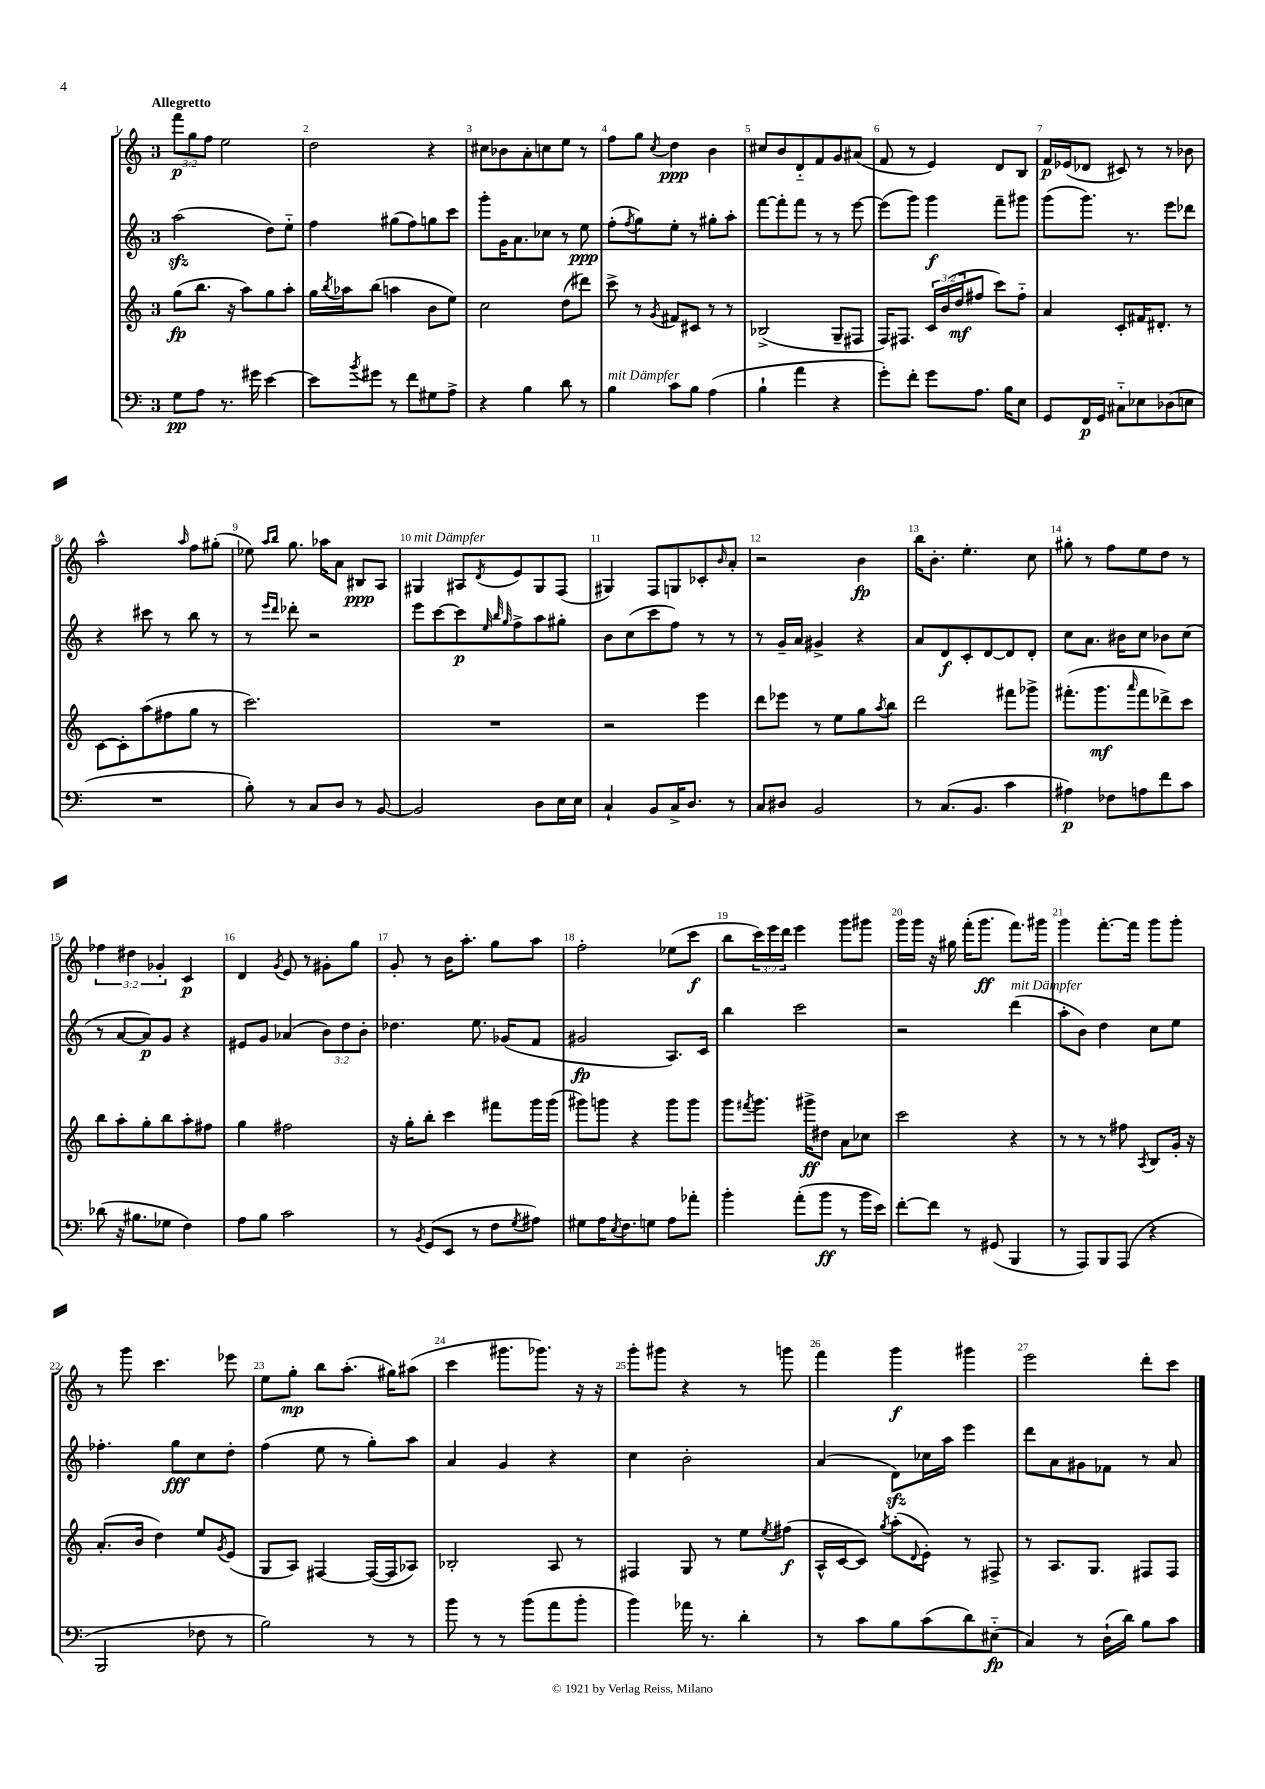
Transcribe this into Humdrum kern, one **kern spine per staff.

**kern	**dynam	**kern	**dynam	**kern	**dynam	**kern	**dynam
*part4	*part4	*part3	*part3	*part2	*part2	*part1	*part1
*staff4	*staff4	*staff3	*staff3	*staff2	*staff2	*staff1	*staff1
*clefF4	*	*clefG2	*	*clefG2	*	*clefG2	*
*k[]	*	*k[]	*	*k[]	*	*k[]	*
*M3/4	*	*M3/4	*	*M3/4	*	*M3/4	*
=1	=1	=1	=1	=1	=1	=1	=1
!	!	!	!	!	!	!LO:TX:a:B:t=Allegretto	!
8G\L	pp	(8gg\L	fp	(2aazz\	.	12fff\L	p
.	.	.	.	.	.	12gg\	.
8A\J	.	8.bb\J	.	.	.	.	.
.	.	.	.	.	.	12ff\J	.
8.r	.	.	.	.	.	2ee\	.
.	.	16r	.	.	.	.	.
.	.	8aa\L)	.	.	.	.	.
16g#X\	.	.	.	.	.	.	.
[4e\	.	8gg\	.	8dd\L)	.	.	.
.	.	8aa'\J	.	8ee\J	.	.	.
=2	=2	=2	=2	=2	=2	=2	=2
8e\L]	.	16gg\LL	.	4ff\	.	2dd\	.
.	.	8qbb/	.	.	.	.	.
.	.	16aa-X\J	.	.	.	.	.
8qb/	.	.	.	.	.	.	.
8g#X\J	.	(8bb\J	.	.	.	.	.
8r	.	4aan\	.	(8gg#X\L	.	.	.
8f\L	.	.	.	8ff\)	.	.	.
8G#X\	.	8b\L	.	8ggn\	.	4r	.
8A^\J	.	8ee\J)	.	8ccc\J	.	.	.
=3	=3	=3	=3	=3	=3	=3	=3
4r	.	2cc\	.	8ggg'\L	.	8cc#X\L	.
.	.	.	.	16g\K	.	8b-X\	.
.	.	.	.	8.a\	.	.	.
4B\	.	.	.	.	.	8a'\	.
.	.	.	.	8cc-X\J	.	8ccn\	.
8d\	.	(8dd\L	.	8r	.	8ee\J	.
8r	.	8ddd#X\J)	.	8ee\	ppp	8r	.
=4	=4	=4	=4	=4	=4	=4	=4
!LO:TX:a:i:t=mit Dämpfer	!	!	!	!	!	!	!
4B\	.	8ccc^\	.	(8ff'\L	.	8ff\L	.
.	.	.	.	8qff/	.	.	.
.	.	8r	.	8gg\)	.	8gg\J	.
.	.	8qg/	.	.	.	8qcc/	.
8c\L	.	8f#X/L	.	8ee'\J	.	4dd\	ppp
8B\J	.	8c#X/J	.	8r	.	.	.
(4A\	.	8r	.	8gg#X'\L	.	4b\	.
.	.	8r	.	8aa'\J	.	.	.
=5	=5	=5	=5	=5	=5	=5	=5
4B`\	.	(2B-X^/	.	[8fff\L	.	8cc#X/L	.
.	.	.	.	8fff'\]	.	8b/	.
4a\	.	.	.	8fff\J	.	8d/	.
.	.	.	.	8r	.	8f/	.
4r	.	8G~/L	.	8r	.	8g/	.
.	.	8F#X/J	.	[8eee\	.	(8a#X/J	.
=6	=6	=6	=6	=6	=6	=6	=6
8g'\L)	.	16F/KL)	.	(8eee\L]	.	8f/	.
.	.	8.F#X/J	.	.	.	.	.
8f'\J	.	.	.	8ggg\J)	.	8r	.
8g\L	.	24c/LL	.	4ggg\	f	4e/)	.
.	.	(24b/	.	.	.	.	.
.	.	24dd/J	mf	.	.	.	.
8.A\J	.	8ff#X/J	.	.	.	.	.
.	.	8ccc\L)	.	8fff~\L	.	8d/L	.
16B\KL	.	.	.	.	.	.	.
8E\J	.	8ff#\J	.	8ggg#X\J	.	8B/J	.
=7	=7	=7	=7	=7	=7	=7	=7
8GG/L	.	4a/	.	(8ggg\L	.	16f/LL	p
.	.	.	.	.	.	(16e-X/J	.
16FF/L	p	.	.	8.ggg\J)	.	8d-X/J	.
16GG/JJ	.	.	.	.	.	.	.
8C#X\L	.	8c'/L	.	.	.	8c#X/)	.
.	.	.	.	8.r	.	.	.
8E-X\	.	16f#X/K	.	.	.	8r	.
.	.	8.d#X'/J	.	.	.	.	.
(8D-X\	.	.	.	8eee\L	.	8r	.
8En\J	.	8r	.	8ddd-X\J	.	8b-X\	.
!!LO:LB:g=z
=8	=8	=8	=8	=8	=8	=8	=8
2.r	.	[8c\L	.	4r	.	2aa^^\	.
.	.	8c'\]	.	.	.	.	.
.	.	(8aa\	.	8ccc#X\	.	.	.
.	.	8ff#X\	.	8r	.	.	.
.	.	.	.	.	.	16qqaa/	.
.	.	8gg\J	.	8bb\	.	8ff\L	.
.	.	8r	.	8r	.	(8gg#X'\J	.
=9	=9	=9	=9	=9	=9	=9	=9
8B'\)	.	2.ccc\)	.	8r	.	8ee-X\)	.
.	.	.	.	16qqeee/LL	.	16qqaa/LL	.
.	.	.	.	16qqddd/JJ	.	16qqbb/JJ	.
8r	.	.	.	8ddd-X'\	.	8.gg\	.
8C/L	.	.	.	2r	.	.	.
.	.	.	.	.	.	16aa-X\KL	.
8D/J	.	.	.	.	.	8a\J	.
8r	.	.	.	.	.	8B#X/L	ppp
[8BB/	.	.	.	.	.	8A/J	.
=10	=10	=10	=10	=10	=10	=10	=10
!	!	!	!	!	!	!LO:TX:a:i:t=mit Dämpfer	!
2BB/]	.	2.r	.	8eee\L	.	4G#X/	.
.	.	.	.	[8ccc\	.	.	.
.	.	.	.	8ccc\]	p	8A#X/L	.
.	.	.	.	32qqee/	.	.	.
.	.	.	.	32qqbb/	.	.	.
.	.	.	.	32qqgg/	.	8qd/	.
.	.	.	.	8ff^\	.	8e/	.
8D\L	.	.	.	8aa\	.	8G#/	.
16E\L	.	.	.	8gg#X'\J	.	(8F/J	.
16E\JJ	.	.	.	.	.	.	.
=11	=11	=11	=11	=11	=11	=11	=11
4C`/	.	2r	.	8b\L	.	4G#X/)	.
.	.	.	.	(8cc\	.	.	.
8BB/L	.	.	.	8ccc\	.	8F/L	.
16C^/K	.	.	.	8ff\J)	.	8Gn/	.
8.D/J	.	.	.	.	.	.	.
.	.	4eee\	.	8r	.	8c-X'/	.
.	.	.	.	.	.	16qqb/	.
8r	.	.	.	8r	.	8a'/J	.
=12	=12	=12	=12	=12	=12	=12	=12
8C/L	.	8ddd\L	.	8r	.	2r	.
8D#X/J	.	8eee-X\J	.	16g~/LL	.	.	.
.	.	.	.	16a/JJ	.	.	.
2BB/	.	8r	.	4g#X^/	.	.	.
.	.	8ee\L	.	.	.	.	.
.	.	8gg\	.	4r	.	4b\	fp
.	.	8qaa/	.	.	.	.	.
.	.	8bb\J	.	.	.	.	.
=13	=13	=13	=13	=13	=13	=13	=13
8r	.	2ddd\	.	8a/L	.	16bb\KL	.
.	.	.	.	.	.	8.b'\J	.
(8.C/L	.	.	.	8d/	f	.	.
.	.	.	.	8c'/	.	4.ee'\	.
8.BB/J	.	.	.	.	.	.	.
.	.	.	.	[8d/	.	.	.
4c\	.	8fff#X\L	.	8d/]	.	.	.
.	.	8ggg-X^\J	.	8d'/J	.	8cc\	.
=14	=14	=14	=14	=14	=14	=14	=14
4A#X\)	p	(8.fff#X'\L	.	8cc\L	.	8gg#X'\	.
.	.	.	.	8.a\J	.	8r	.
.	.	8.ggg\	mf	.	.	.	.
8F-X\L	.	.	.	.	.	8ff\L	.
.	.	.	.	16b#X\KL	.	.	.
.	.	16qqaaa/	.	.	.	.	.
8An\	.	8fff#\	.	8cc\J	.	8ee\	.
8f\	.	8ddd-X^\)	.	8b-X\L	.	8dd\J	.
8c\J	.	8ccc\J	.	(8cc\J	.	8r	.
!!LO:LB:g=z
=15	=15	=15	=15	=15	=15	=15	=15
(8d-X\	.	8bb\L	.	8r	.	6ff-X\	.
16r	.	8aa'\	.	[8a/L	.	.	.
.	.	.	.	.	.	6dd#X\	.
8.B#X\L	.	.	.	.	.	.	.
.	.	8gg'\	.	8a/])	p	.	.
.	.	.	.	.	.	6g-X'/	.
8G-X\J	.	8bb\	.	8g/J	.	.	.
4F\)	.	8aa'\	.	4r	.	4c/	p
.	.	8ff#X\J	.	.	.	.	.
=16	=16	=16	=16	=16	=16	=16	=16
8A\L	.	4gg\	.	8e#X/L	.	4d/	.
8B\J	.	.	.	8g/J	.	.	.
.	.	.	.	.	.	8qg/	.
2c\	.	2ff#X\	.	(4a-X/	.	8e/	.
.	.	.	.	.	.	8r	.
.	.	.	.	12b\L)	.	8g#X'\L	.
.	.	.	.	12dd\	.	.	.
.	.	.	.	.	.	8gg\J	.
.	.	.	.	12b'\J	.	.	.
=17	=17	=17	=17	=17	=17	=17	=17
8r	.	16r	.	4.dd-X\	.	8g'/	.
.	.	16gg'\KL	.	.	.	.	.
8qBB/	.	.	.	.	.	.	.
(8GG/L	.	8bb'\J	.	.	.	8r	.
8EE/J	.	4ccc\	.	.	.	16b\KL	.
.	.	.	.	.	.	8.aa'\J	.
8r	.	.	.	8.ee\	.	.	.
8F\L	.	8fff#X\L	.	.	.	8gg\L	.
.	.	.	.	(16g-X/KL	.	.	.
8qG/	.	.	.	.	.	.	.
8A#X\J)	.	16ggg\L	.	8f/J	.	8aa\J	.
.	.	(16ggg\JJ	.	.	.	.	.
=18	=18	=18	=18	=18	=18	=18	=18
8G#X\L	.	8ggg#X\L)	.	2g#X/	fp	2ff'\	.
16A\K	.	8gggn\J	.	.	.	.	.
8qE/	.	.	.	.	.	.	.
8.F\	.	.	.	.	.	.	.
.	.	4r	.	.	.	.	.
8Gn\J	.	.	.	.	.	.	.
8A\L	.	8ggg\L	.	8.A/L)	.	(8ee-X\L	.
8a-X'\J	.	8ggg\J	.	.	.	8ccc\J	f
.	.	.	.	16c/Jk	.	.	.
=19	=19	=19	=19	=19	=19	=19	=19
4b'\	.	8ggg\L	.	4bb\	.	8bb\L	.
.	.	8qfff#X/	.	.	.	.	.
.	.	8.ggg\J	.	.	.	24ccc\L)	.
.	.	.	.	.	.	24eee\	.
.	.	.	.	.	.	24ddd\JJ	.
(8a'\L	.	.	.	2ccc\	.	4eee\	.
.	.	16ggg#X^\KL	ff	.	.	.	.
8b\J	ff	8dd#X\J	.	.	.	.	.
8r	.	8a\L	.	.	.	8ggg\L	.
16b\LL	.	8cc-X\J	.	.	.	8ggg#X\J	.
16e\JJ)	.	.	.	.	.	.	.
=20	=20	=20	=20	=20	=20	=20	=20
[8f'\L	.	2ccc\	.	2r	.	16ggg\LL	.
.	.	.	.	.	.	16ggg\JJ	.
8f\J]	.	.	.	.	.	16r	.
.	.	.	.	.	.	16gg#X\	.
8r	.	.	.	.	.	(16fff'\KL	.
.	.	.	.	.	.	8.ggg\J	ff
(8GG#X/	.	.	.	.	.	.	.
!	!	!	!	!LO:TX:a:i:t=mit Dämpfer	!	!	!
4BBB/	.	4r	.	(4ddd\	.	8.fff\L)	.
.	.	.	.	.	.	16ggg#X\Jk	.
=21	=21	=21	=21	=21	=21	=21	=21
8r	.	8r	.	8aa'\L	.	4ggg\	.
8AAA/L)	.	8r	.	8b\J)	.	.	.
8BBB/	.	8r	.	4dd\	.	[8.fff'\L	.
(8AAA/J	.	8ff#X\	.	.	.	.	.
.	.	.	.	.	.	16fff\Jk]	.
.	.	8qA/	.	.	.	.	.
4r	.	8B/L	.	8cc\L	.	8ggg\L	.
.	.	16g'/Jk	.	8ee\J	.	8ggg'\J	.
.	.	16r	.	.	.	.	.
!!LO:LB:g=z
=22	=22	=22	=22	=22	=22	=22	=22
2BBB/	.	(8.a'/L	.	4.ff-X'\	.	8r	.
.	.	.	.	.	.	8ggg\	.
.	.	16b/Jk	.	.	.	.	.
.	.	4dd\)	.	.	.	4.ccc\	.
.	.	.	.	8gg\L	fff	.	.
8F-X\	.	8ee/L	.	8cc\	.	.	.
.	.	8qg/	.	.	.	.	.
8r	.	(8e/J	.	8dd'\J	.	8eee-X\	.
=23	=23	=23	=23	=23	=23	=23	=23
2B\)	.	8G/L	.	(4ff\	.	8ee\L	.
.	.	8A/J)	.	.	.	8gg'\J	mp
.	.	[4F#X/	.	8ee\	.	8bb\L	.
.	.	.	.	8r	.	(8.aa'\J	.
8r	.	(16F#/LL_	.	8gg'\L)	.	.	.
.	.	16F#/J]	.	.	.	16gg#X\KL)	.
8r	.	8A-X/J)	.	8aa\J	.	(8aa#X\J	.
=24	=24	=24	=24	=24	=24	=24	=24
8b\	.	2B-X'/	.	4a/	.	4ccc\	.
8r	.	.	.	.	.	.	.
8r	.	.	.	4g/	.	8.ggg#X\L	.
(8b\L	.	.	.	.	.	.	.
.	.	.	.	.	.	8.ggg-X\J)	.
8a\	.	8A/	.	4r	.	.	.
8b'\J	.	8r	.	.	.	16r	.
.	.	.	.	.	.	16r	.
=25	=25	=25	=25	=25	=25	=25	=25
4b\)	.	4F#X/	.	4cc\	.	8ggg'\L	.
.	.	.	.	.	.	8ggg#X\J	.
16a-X\	.	8G/	.	2b'\	.	4r	.
8.r	.	.	.	.	.	.	.
.	.	8r	.	.	.	.	.
4d'\	.	8ee\L	.	.	.	8r	.
.	.	8qee/	.	.	.	.	.
.	.	(8ff#X\J	f	.	.	8gggn\	.
=26	=26	=26	=26	=26	=26	=26	=26
8r	.	16A^^/LL	.	(4a/	.	4fff\	.
.	.	[16c/J	.	.	.	.	.
8c\L	.	8c/J])	.	.	.	.	.
.	.	8qgg/	.	.	.	.	.
8B\	.	(8aa'\L	.	8dzz\L)	.	4ggg\	f
.	.	8qqd/	.	.	.	.	.
(8c\	.	8e'\J)	.	16cc-X\L	.	.	.
.	.	.	.	16aa\JJ	.	.	.
8d\)	.	8r	.	4eee\	.	4ggg#X\	.
(8E#X\J	fp	8F#X^/	.	.	.	.	.
=27	=27	=27	=27	=27	=27	=27	=27
4C/)	.	8r	.	8ddd\L	.	2eee\	.
.	.	8.A/L	.	8a\	.	.	.
8r	.	.	.	8g#X\	.	.	.
.	.	8.G/J	.	.	.	.	.
(16D`\LL	.	.	.	8f-X\J	.	.	.
16d\JJ)	.	.	.	.	.	.	.
8B\L	.	8F#X/L	.	8r	.	8ddd'\L	.
8c\J	.	8F#/J	.	8a/	.	8ccc\J	.
==	==	==	==	==	==	==	==
*-	*-	*-	*-	*-	*-	*-	*-
